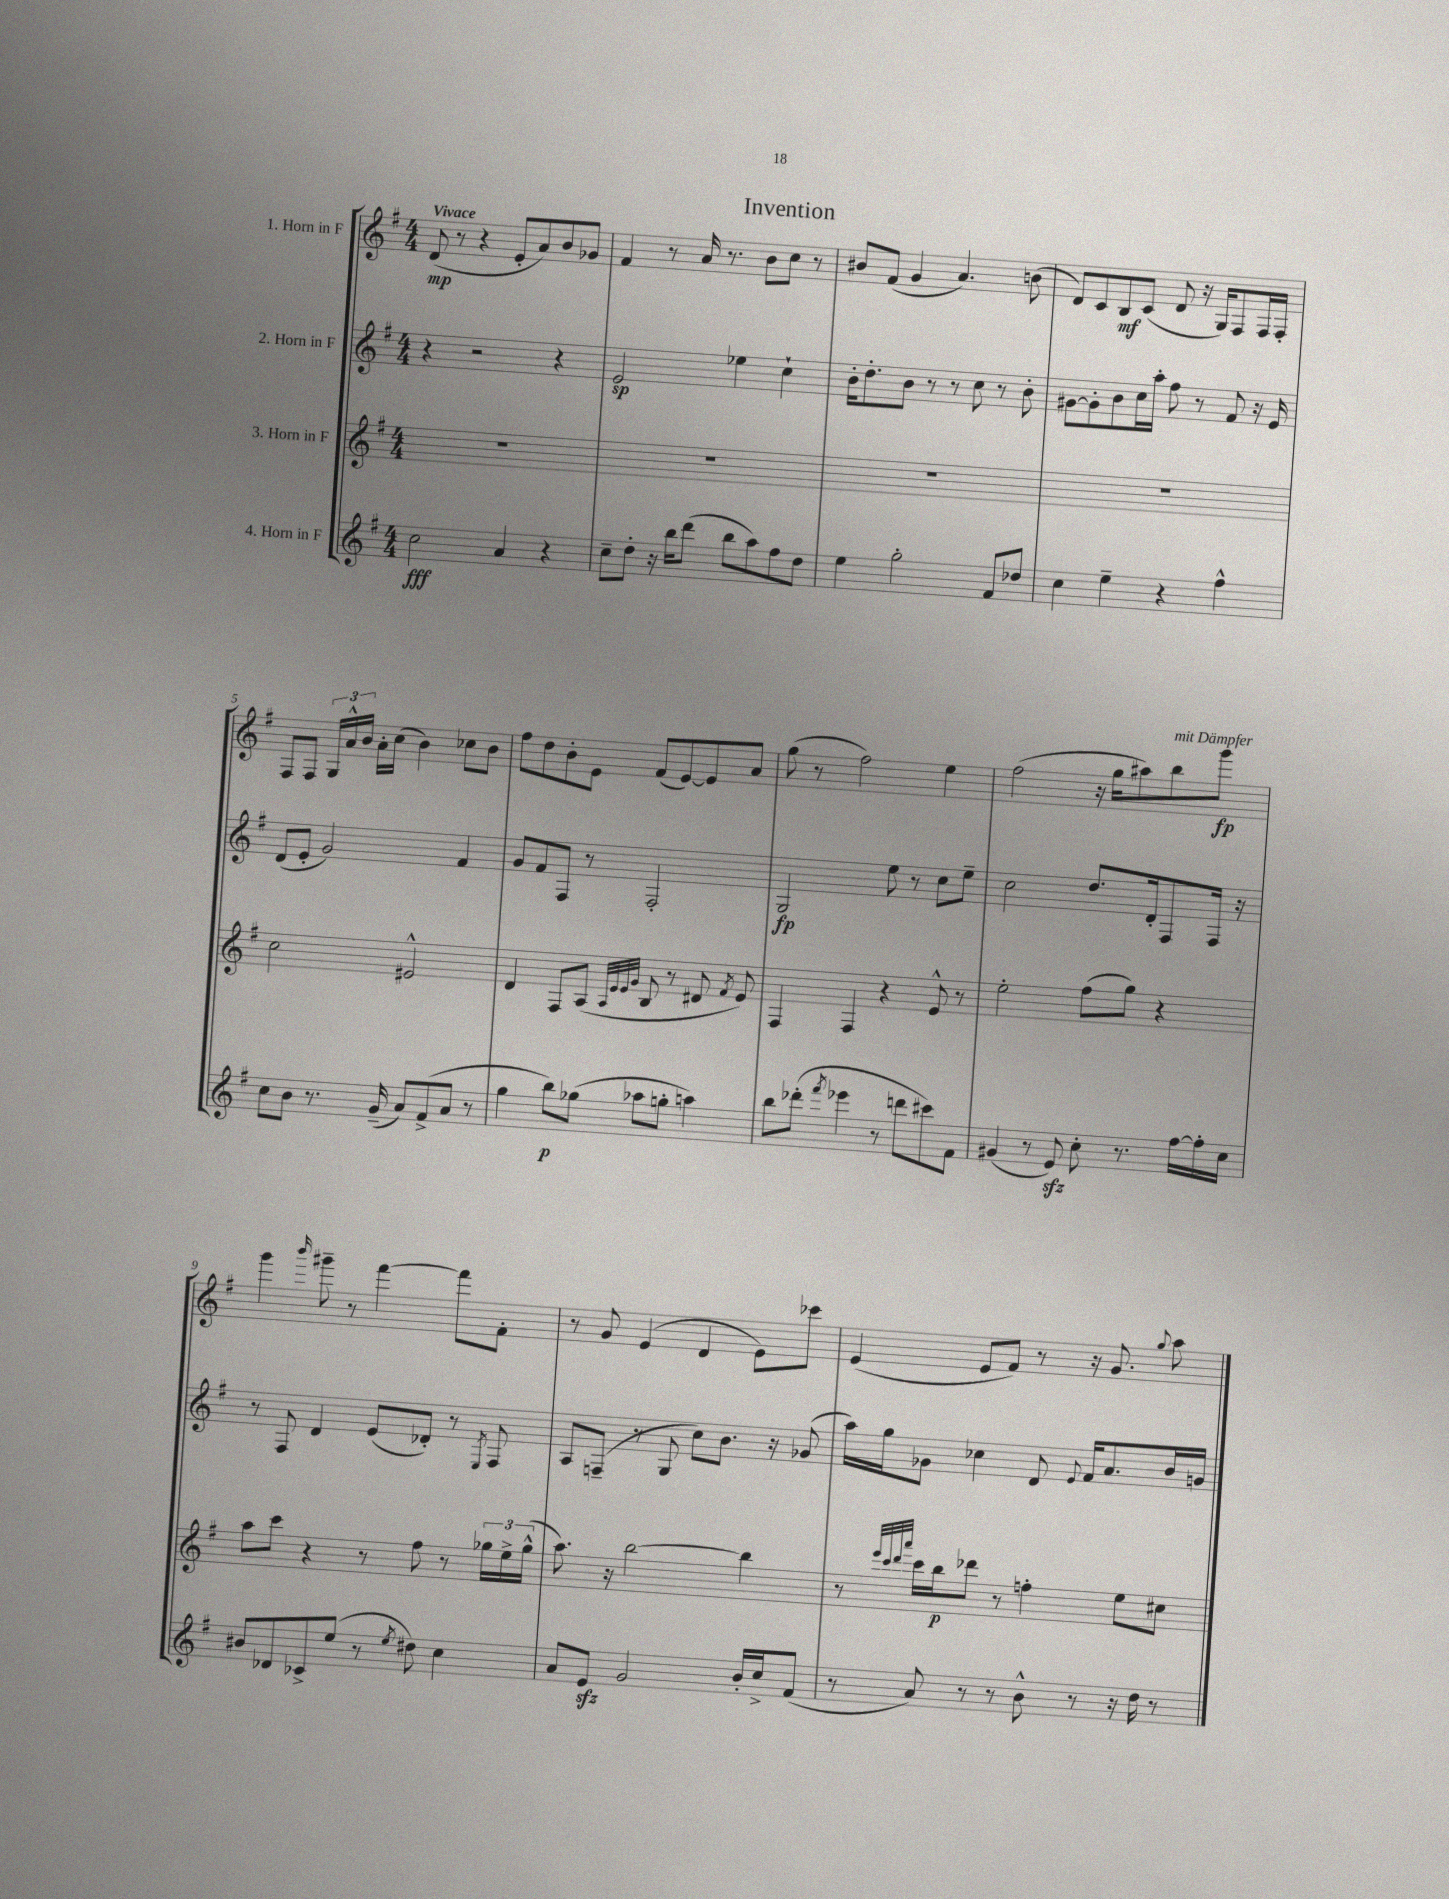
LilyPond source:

\header { title = "Invention" }
<<
\new StaffGroup <<
\new Staff = "s0" \with { instrumentName = "1. Horn in F" } {
    \clef treble \key g \major \numericTimeSignature \time 4/4 \tempo "Vivace"
    \autoBeamOff d'8\mp( r8 r4 e'8[-. a'8) b'8 ges'8] |
    fis'4 r8 a'16 r8. b'8[ c''8] r8 |
    bis'8[ fis'8]( g'4 a'4.) b'8( |
    d'8[) c'8 b8\mf c'8]( d'8 r16 g16[) fis8 fis16 fis16]-. |
    fis8[ fis8] \tuplet 3/2 { g16[ a'16-^ b'16] } a'16[-. c''16]( b'4) ces''8[ b'8] |
    fis''8[ d''8 b'8-. e'8] fis'8[( e'8~) e'8 a'8] |
    g''8( r8 fis''2) e''4 |
    fis''2( r16 g''16[ ais''8) b''8^\markup { \italic "mit Dämpfer" } g'''8]\fp |
    g'''4 \grace { b'''16 } gis'''8-- r8 fis'''4~ fis'''8[ fis'8]-. |
    r8 g'8 e'4( d'4 e'8[) ces'''8] |
    e'4( e'8[ fis'8]) r8 r16 g'8. \appoggiatura { g''8 } a''8 \bar "|." |
}
\new Staff = "s1" \with { instrumentName = "2. Horn in F" } {
    \clef treble \key g \major \numericTimeSignature \time 4/4
    \autoBeamOff r4 r2 r4 |
    e'2\sp ees''4 c''4-! |
    b'16[-. d''8.-. b'8] r8 r8 c''8 r8 b'8-. |
    gis'8[~ gis'8-. b'8 c''16 a''16]-. fis''8 r8 fis'8 r16 e'16 |
    d'8[( e'8]-. g'2) fis'4 |
    g'8[ fis'8 fis8] r8 fis2-. |
    g2\fp e''8 r8 c''8[ e''8]-- |
    c''2 d''8.[ d'16-. fis8 fis16] r16 |
    r8 fis8 d'4 e'8[( des'8]-.) r8 \acciaccatura { e8 } fis8 |
    a8[ f8]--( r8 g8 c''8[) b'8.] r16 ges'8( |
    a''16[) g''16 ges'8] ces''4 d'8 \appoggiatura { e'8 } fis'16[ a'8. b'16 g'16] \bar "|." |
}
\new Staff = "s2" \with { instrumentName = "3. Horn in F" } {
    \clef treble \key g \major \numericTimeSignature \time 4/4
    \autoBeamOff R1 |
    R1 |
    R1 |
    R1 |
    c''2 eis'2-^ |
    d'4 fis8[ a8]( \grace { a32[ e'32 e'32 g'32] } b8 r8 dis'8 \acciaccatura { fis'8 } e'8) |
    fis4 fis4 r4 e'8-^ r8 |
    e''2-. fis''8[( g''8]) r4 |
    a''8[ c'''8] r4 r8 fis''8 r8 \tuplet 3/2 { ges''16[ e''16-> ges''16]-^( } |
    a''8.) r16 b''2~ b''4 |
    r8 \grace { e'''32[ c'''32 d'''32 a'''32] } c'''16[ b''16\p des'''8] r8 f''4-. e''8[ cis''8] \bar "|." |
}
\new Staff = "s3" \with { instrumentName = "4. Horn in F" } {
    \clef treble \key g \major \numericTimeSignature \time 4/4
    \autoBeamOff c''2\fff a'4 r4 |
    c''8[-- d''8]-. r16 b''16[ d'''8]( b''8[ a''8) fis''8 d''8] |
    e''4 g''2-. fis'8[ des''8] |
    c''4 e''4-- r4 fis''4-^ |
    c''8[ b'8] r8. g'16--( a'8[) fis'8->( a'8] r8 |
    g''4 b''8[\p) ges''8]( aes''8[ g''8]-. a''4) |
    b''8[ des'''8]-.( \acciaccatura { fis'''8 } ees'''4 r8 d'''8[ cis'''8) fis'8] |
    gis'4( r8 e'8\sfz) c''8-. r8. fis''16[~ fis''16-. c''16] |
    bis'8[ des'8 ces'8-> e''8]( r8 \acciaccatura { e''8 } dis''8) c''4 |
    a'8[ e'8]\sfz g'2 b'16[-. c''16-> fis'8]( |
    r8 a'8) r8 r8 b'8-^ r8 r16 d''16 r8 \bar "|." |
}
>>
>>
